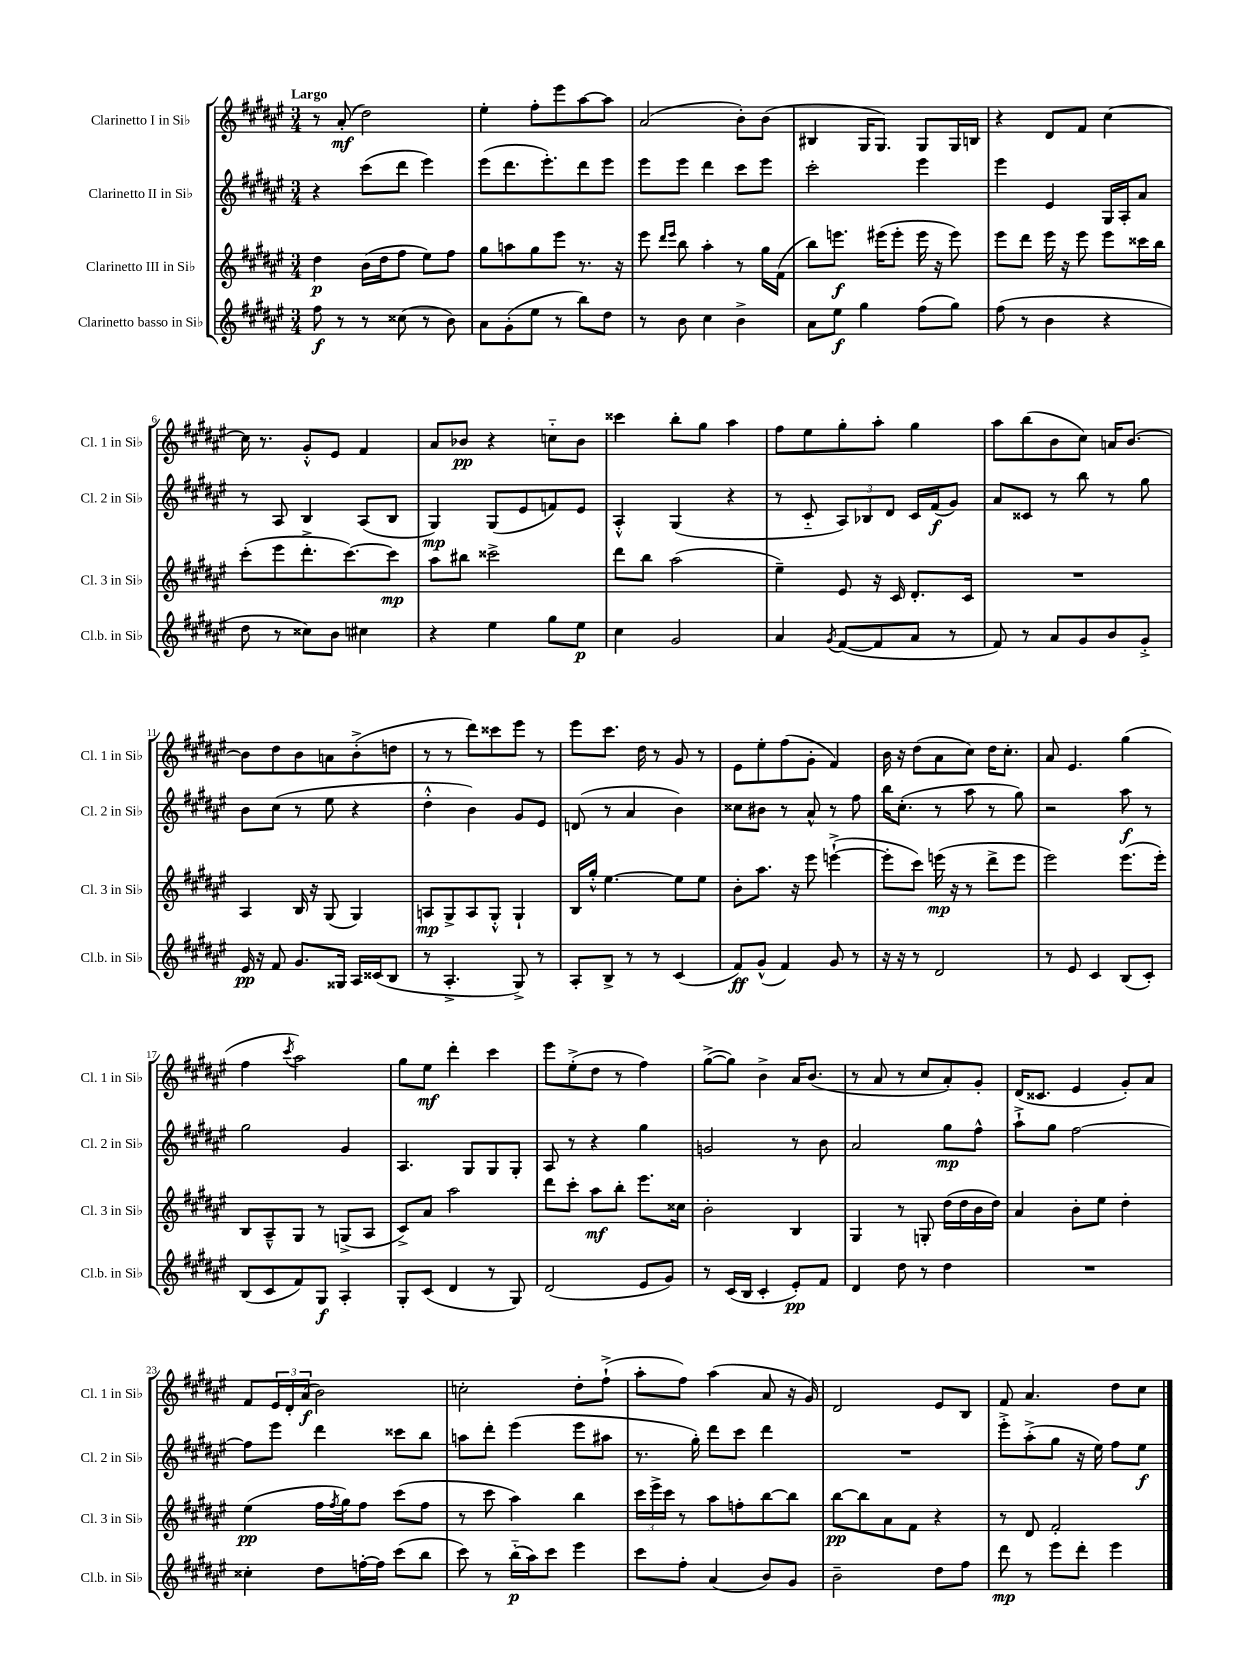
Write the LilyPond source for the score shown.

<<
\new StaffGroup <<
\new Staff = "s0" \with { instrumentName = "Clarinetto I in Sib" shortInstrumentName = "Cl. 1 in Sib" } {
    \clef treble \key fis \major \numericTimeSignature \time 3/4 \tempo "Largo"
    r8 ais'8-.\mf( dis''2) |
    eis''4-. fis''8-. eis'''8 ais''8~ ais''8 |
    ais'2( b'8-.) b'8( |
    bis4 gis16 gis8.) gis8 gis16 b16 |
    r4 dis'8 fis'8 cis''4~ |
    cis''16 r8. gis'8-.-^ eis'8 fis'4 |
    ais'8 bes'8\pp r4 c''8-_ bes'8 |
    cisis'''4 b''8-. gis''8 ais''4 |
    fis''8 eis''8 gis''8-. ais''8-. gis''4 |
    ais''8 b''8( b'8 cis''8) a'16 b'8.~ |
    b'8 dis''8 b'8 a'8 b'8-.->( d''8 |
    r8 r8 dis'''8) cisis'''8 eis'''8 r8 |
    eis'''8 cis'''8. dis''16 r8 gis'8 r8 |
    eis'8 eis''8-. fis''8( gis'8-. fis'4) |
    b'16 r16 dis''8( ais'8 cis''8) dis''16 cis''8.-. |
    ais'8 eis'4. gis''4( |
    fis''4 \acciaccatura { cis'''8 } ais''2) |
    gis''8 eis''8\mf dis'''4-. cis'''4 |
    eis'''8 eis''8-.->( dis''8 r8 fis''4) |
    gis''8~->( gis''8) b'4-> ais'16 b'8.( |
    r8 ais'8 r8 cis''8 ais'8-.) gis'8-. |
    dis'16( cisis'8. eis'4 gis'8-.) ais'8 |
    fis'8 \tuplet 3/2 { eis'16 dis'16-. ais'16\f( } b'2) |
    c''2-. dis''8-. fis''8-!->( |
    ais''8-. fis''8) ais''4( ais'8 r16 gis'16) |
    dis'2 eis'8 b8 |
    fis'8 ais'4. dis''8 cis''8 \bar "|." |
}
\new Staff = "s1" \with { instrumentName = "Clarinetto II in Sib" shortInstrumentName = "Cl. 2 in Sib" } {
    \clef treble \key fis \major \numericTimeSignature \time 3/4
    r4 cis'''8( dis'''8 eis'''4) |
    eis'''8( dis'''8. eis'''8.-.) dis'''8 eis'''8 |
    eis'''8 eis'''8 dis'''4 cis'''8 eis'''8 |
    cis'''2-. eis'''4 |
    eis'''4 eis'4 gis16 ais16-. ais'8 |
    r8 ais8 b4 ais8( b8 |
    gis4\mp) gis8( eis'8 f'8) eis'8 |
    ais4-.-^ gis4( r4 |
    r8 cis'8-_ \tuplet 3/2 { ais8) bes8 dis'8 } cis'16 fis'16\f( gis'8) |
    ais'8 cisis'8 r8 b''8 r8 gis''8 |
    b'8 cis''8( r8 eis''8 r4 |
    dis''4-.-^ b'4) gis'8 eis'8 |
    d'8( r8 ais'4 b'4) |
    cisis''8 bis'8 r8 ais'8-^ r8 fis''8 |
    b''16 cis''8.-.( r8 ais''8 r8 gis''8) |
    r2 ais''8\f r8 |
    gis''2 gis'4 |
    ais4. gis8 gis8 gis8-. |
    ais8 r8 r4 gis''4 |
    g'2 r8 b'8 |
    ais'2 gis''8\mp fis''8-^ |
    ais''8-!-> gis''8 fis''2~ |
    fis''8 eis'''8 dis'''4 cisis'''8 b''8 |
    a''8 dis'''8-. eis'''4( eis'''8 ais''8 |
    r8. gis''16-.) dis'''8 cis'''8 dis'''4 |
    R2. |
    eis'''8-.-> ais''8-.->( gis''8 r16 eis''16) fis''8 eis''8\f \bar "|." |
}
\new Staff = "s2" \with { instrumentName = "Clarinetto III in Sib" shortInstrumentName = "Cl. 3 in Sib" } {
    \clef treble \key fis \major \numericTimeSignature \time 3/4
    dis''4\p b'16( dis''16 fis''8 eis''8) fis''8 |
    gis''8 a''8 gis''8 eis'''8 r8. r16 |
    eis'''8 \grace { dis'''16 eis'''16 } b''8 ais''4-. r8 gis''16 fis'16( |
    b''8) e'''8.\f eis'''16( eis'''8-. eis'''16 r16 eis'''8) |
    eis'''8 dis'''8 eis'''16 r16 eis'''8 eis'''8 cisis'''16 b''16 |
    cis'''8-.( eis'''8 dis'''8.-.-> cis'''8.~) cis'''8\mp |
    ais''8 bis''8 cisis'''2-> |
    dis'''8 b''8 ais''2( |
    eis''4--) eis'8 r16 cis'16 dis'8.-. cis'16 |
    R2. |
    ais4 b16 r16 gis8( gis4) |
    a8\mp gis8-> a8 gis8-.-^ gis4-! |
    b16 gis''16-.-^ eis''4.~ eis''8 eis''8 |
    b'8-. ais''8. r16 eis'''8 e'''4~-!->( |
    e'''8-. cis'''8) e'''16\mp( r16 r8 dis'''8-> e'''8 |
    eis'''2) eis'''8.( eis'''16-.) |
    b8 ais8---^ gis8 r8 g8->( ais8 |
    cis'8->) ais'8 ais''2 |
    dis'''8 cis'''8-. ais''8\mf b''8-. eis'''8. cisis''16 |
    b'2-. b4 |
    gis4 r8 g8-. dis''16( dis''16 b'16 dis''16) |
    ais'4 b'8-. eis''8 dis''4-. |
    eis''4\pp( fis''16 \acciaccatura { fis''8 } gis''16) fis''8 cis'''8( fis''8 |
    r8 cis'''8 ais''4) b''4 |
    \tuplet 3/2 { cis'''16 eis'''16-> cis'''16 } r8 ais''8 f''8-. b''8~ b''8 |
    b''8~\pp b''8 ais'8 fis'8 r4 |
    r8 dis'8 fis'2-. \bar "|." |
}
\new Staff = "s3" \with { instrumentName = "Clarinetto basso in Sib" shortInstrumentName = "Cl.b. in Sib" } {
    \clef treble \key fis \major \numericTimeSignature \time 3/4
    fis''8\f r8 r8 cisis''8( r8 b'8) |
    ais'8 gis'8-.( eis''8 r8 b''8) dis''8 |
    r8 b'8 cis''4 b'4-> |
    ais'8 eis''8\f gis''4 fis''8( gis''8) |
    fis''8( r8 b'4 r4 |
    dis''8 r8 cisis''8) b'8 cis''4 |
    r4 eis''4 gis''8 eis''8\p |
    cis''4 gis'2 |
    ais'4 \acciaccatura { gis'8 } fis'8~( fis'8 ais'8 r8 |
    fis'8) r8 ais'8 gis'8 b'8 gis'8-.-> |
    eis'16\pp r16 fis'8 gis'8. gisis16 ais16 cisis'16( b8 |
    r8 ais4.-.-> gis8->) r8 |
    ais8-. b8-> r8 r8 cis'4( |
    fis'8\ff) gis'8-^( fis'4) gis'8 r8 |
    r16 r16 r8 dis'2 |
    r8 eis'8 cis'4 b8( cis'8-.) |
    b8( cis'8 fis'8) gis8\f ais4-. |
    gis8-. cis'8( dis'4 r8 gis8) |
    dis'2( eis'8 gis'8) |
    r8 cis'16( b16 cis'4-. eis'8-.\pp) fis'8 |
    dis'4 dis''8 r8 dis''4 |
    R2. |
    cisis''4-. dis''8 f''16~-. f''16 cis'''8( b''8 |
    cis'''8) r8 b''16-_\p( ais''16) cis'''8 eis'''4 |
    cis'''8 fis''8-. ais'4( b'8) gis'8 |
    b'2-- dis''8 fis''8 |
    dis'''8\mp r8 eis'''8 dis'''8-. eis'''4 \bar "|." |
}
>>
>>
